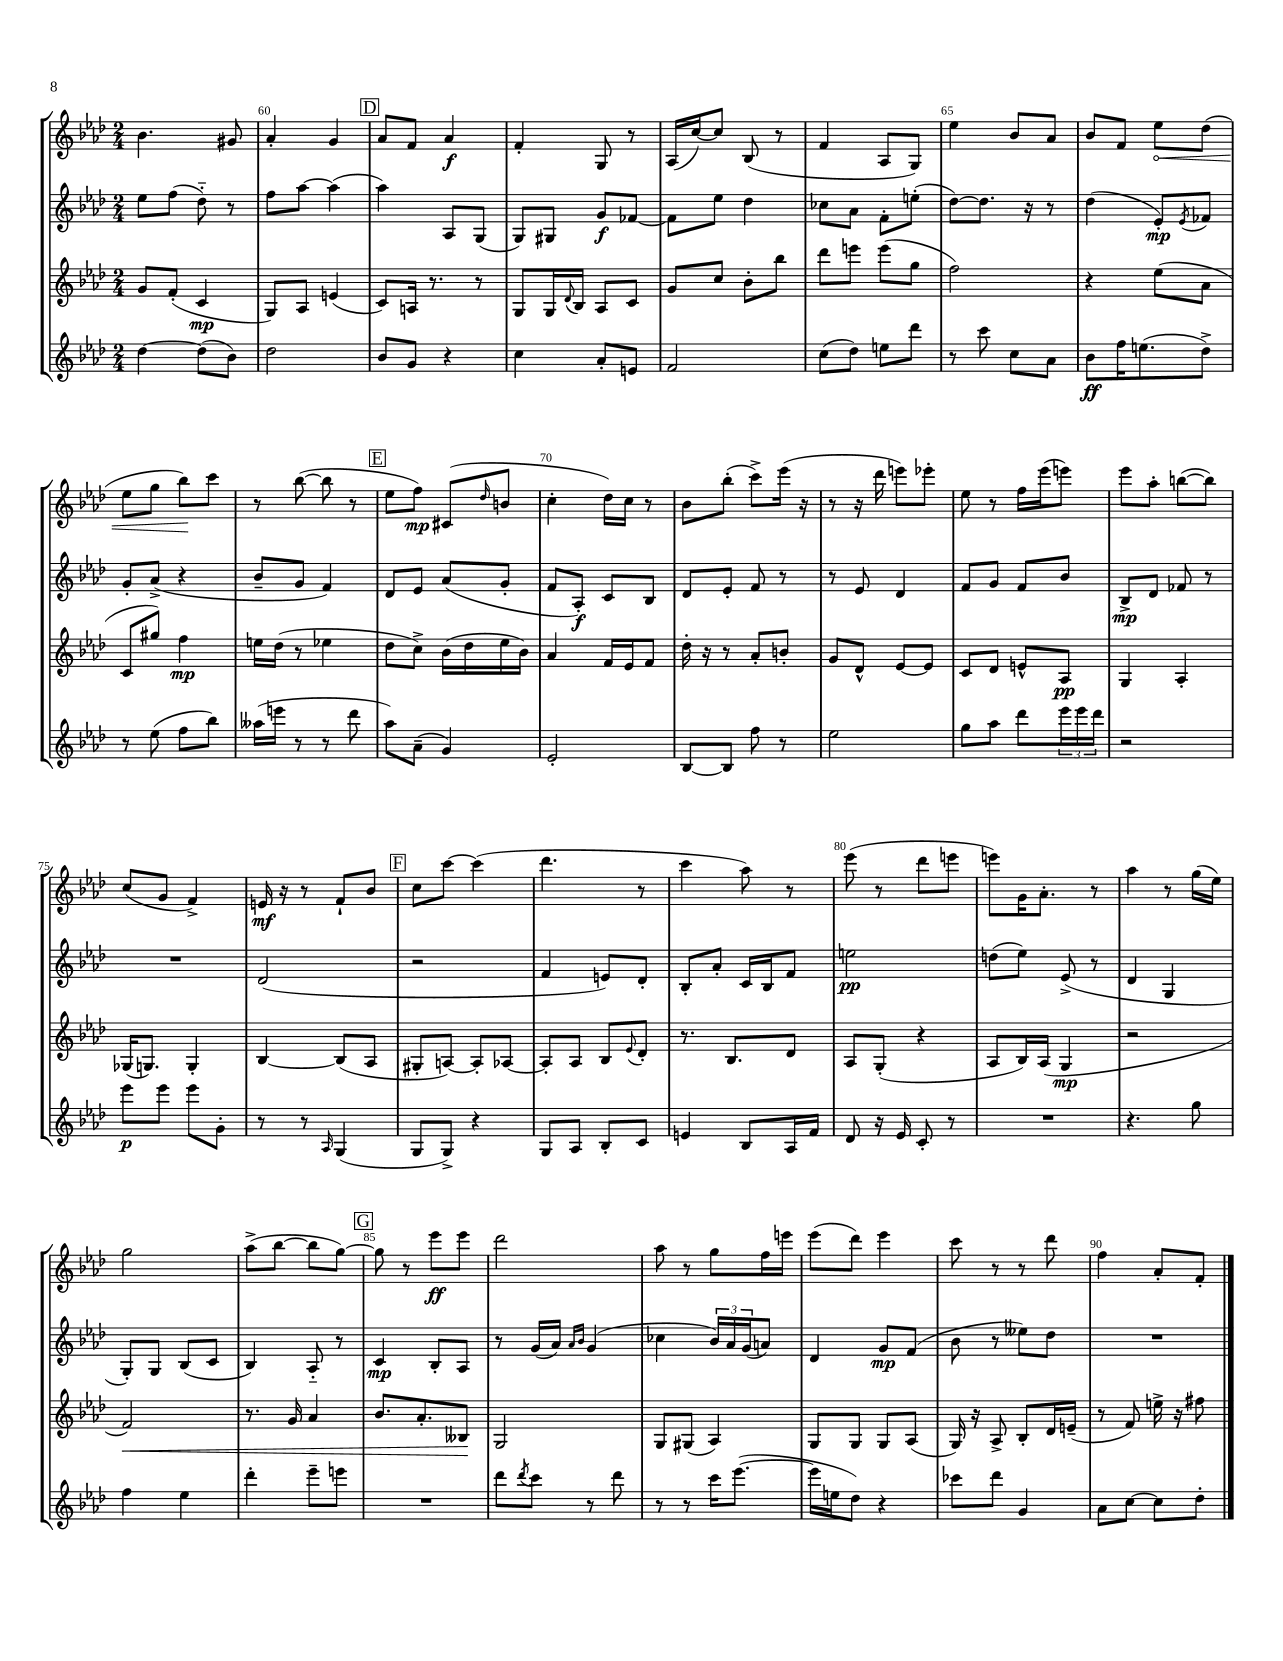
<<
\new StaffGroup <<
\new Staff = "s0" {
    \clef treble \key aes \major \numericTimeSignature \time 2/4
    bes'4. gis'8 |
    aes'4-. g'4 |
    \mark \markup { \box "D" } aes'8 f'8 aes'4\f |
    f'4-. g8 r8 |
    aes16( c''16~) c''8 bes8( r8 |
    f'4 aes8 g8) |
    ees''4 bes'8 aes'8 |
    bes'8 f'8 \once \override Hairpin.circled-tip = ##t ees''8\< des''8( |
    ees''8 g''8 bes''8\!) c'''8 |
    r8 bes''8~( bes''8 r8 |
    \mark \markup { \box "E" } ees''8 f''8\mp) cis'8( \grace { des''16 } b'8 |
    c''4-. des''16) c''16 r8 |
    bes'8 bes''8-.( c'''8->) ees'''16( r16 |
    r8 r16 des'''16 e'''8) ees'''8-. |
    ees''8 r8 f''16 ees'''16( e'''8) |
    ees'''8 aes''8-. b''8~( b''8) |
    c''8( g'8 f'4->) |
    e'16\mf r16 r8 f'8-! bes'8 |
    \mark \markup { \box "F" } c''8 c'''8~ c'''4( |
    des'''4. r8 |
    c'''4 aes''8) r8 |
    ees'''8( r8 des'''8 e'''8 |
    e'''8) g'16 aes'8.-. r8 |
    aes''4 r8 g''16( ees''16) |
    g''2 |
    aes''8->( bes''8~ bes''8 g''8~) |
    \mark \markup { \box "G" } g''8 r8 ees'''8\ff ees'''8 |
    des'''2 |
    aes''8 r8 g''8 f''16 e'''16 |
    ees'''8( des'''8) ees'''4 |
    c'''8 r8 r8 des'''8 |
    f''4 aes'8-. f'8-. \bar "|." |
}
\new Staff = "s1" {
    \clef treble \key aes \major \numericTimeSignature \time 2/4
    ees''8 f''8( des''8-_) r8 |
    f''8 aes''8~ aes''4( |
    \mark \markup { \box "D" } aes''4) aes8 g8( |
    g8) gis8 g'8\f fes'8~ |
    fes'8 ees''8 des''4 |
    ces''8 aes'8 f'8-. e''8-.( |
    des''8~) des''8. r16 r8 |
    des''4( ees'8-.\mp) \acciaccatura { ees'8 } fes'8 |
    g'8-. aes'8->( r4 |
    bes'8-- g'8 f'4) |
    \mark \markup { \box "E" } des'8 ees'8 aes'8( g'8-. |
    f'8 aes8-.\f) c'8 bes8 |
    des'8 ees'8-. f'8 r8 |
    r8 ees'8 des'4 |
    f'8 g'8 f'8 bes'8 |
    bes8->\mp des'8 fes'8 r8 |
    R2 |
    des'2( |
    \mark \markup { \box "F" } r2 |
    f'4 e'8) des'8-. |
    bes8-. aes'8-. c'16 bes16 f'8 |
    e''2\pp |
    d''8( ees''8) ees'8->( r8 |
    des'4 g4 |
    g8-.) g8 bes8( c'8 |
    bes4) aes8-_ r8 |
    \mark \markup { \box "G" } c'4\mp bes8-. aes8 |
    r8 g'16( aes'16) \grace { aes'16 bes'16 } g'4( |
    ces''4 \tuplet 3/2 { bes'16) aes'16 g'16( } a'8) |
    des'4 g'8\mp f'8( |
    bes'8 r8 eeses''8) des''8 |
    R2 \bar "|." |
}
\new Staff = "s2" {
    \clef treble \key aes \major \numericTimeSignature \time 2/4
    g'8 f'8-.( c'4\mp |
    g8) aes8 e'4( |
    \mark \markup { \box "D" } c'8) a16 r8. r8 |
    g8 g16 \appoggiatura { des'8 } bes16 aes8 c'8 |
    g'8 c''8 bes'8-. bes''8 |
    des'''8 e'''8 e'''8( g''8 |
    f''2) |
    r4 ees''8( aes'8 |
    c'8 gis''8) f''4\mp |
    e''16 des''16( r8 ees''4 |
    \mark \markup { \box "E" } des''8 c''8->) bes'16( des''16 ees''16 bes'16) |
    aes'4 f'16 ees'16 f'8 |
    des''16-. r16 r8 aes'8-. b'8-. |
    g'8 des'8-^ ees'8~ ees'8 |
    c'8 des'8 e'8-^ aes8\pp |
    g4 aes4-. |
    ges16( g8.) g4-. |
    bes4~ bes8( aes8 |
    \mark \markup { \box "F" } gis8-. a8~) a8-. aes8~ |
    aes8-. aes8 bes8 \appoggiatura { ees'8 } des'8-. |
    r8. bes8. des'8 |
    aes8 g8-.( r4 |
    aes8 bes16) aes16( g4\mp |
    r2 |
    f'2\<) |
    r8. g'16 aes'4 |
    \mark \markup { \box "G" } bes'8. aes'8.-. beses8\! |
    g2 |
    g8 gis8( aes4) |
    g8 g8 g8 aes8( |
    g16) r16 aes8-> bes8-. des'16 e'16--( |
    r8 f'8) e''16-> r16 fis''8 \bar "|." |
}
\new Staff = "s3" {
    \clef treble \key aes \major \numericTimeSignature \time 2/4
    des''4~ des''8( bes'8) |
    des''2 |
    \mark \markup { \box "D" } bes'8 g'8 r4 |
    c''4 aes'8-. e'8 |
    f'2 |
    c''8( des''8) e''8 des'''8 |
    r8 c'''8 c''8 aes'8 |
    bes'8\ff f''16 e''8.( des''8->) |
    r8 ees''8( f''8 bes''8) |
    aeses''16( e'''16 r8 r8 des'''8 |
    \mark \markup { \box "E" } aes''8) aes'8--( g'4) |
    ees'2-. |
    bes8~ bes8 f''8 r8 |
    ees''2 |
    g''8 aes''8 des'''8 \tuplet 3/2 { ees'''16 ees'''16 des'''16 } |
    r2 |
    ees'''8\p ees'''8 ees'''8 g'8-. |
    r8 r8 \grace { aes16 } g4( |
    \mark \markup { \box "F" } g8 g8->) r4 |
    g8 aes8 bes8-. c'8 |
    e'4 bes8 aes16 f'16 |
    des'8 r16 ees'16 c'8-. r8 |
    R2 |
    r4. g''8 |
    f''4 ees''4 |
    des'''4-. ees'''8-- e'''8 |
    \mark \markup { \box "G" } R2 |
    des'''8 \acciaccatura { des'''8 } c'''8 r8 des'''8 |
    r8 r8 c'''16 ees'''8.~( |
    ees'''16 e''16 des''8) r4 |
    ces'''8 des'''8 g'4 |
    aes'8 c''8~ c''8 des''8-. \bar "|." |
}
>>
>>
\layout { \context { \Score currentBarNumber = #59 \override BarNumber.break-visibility = ##(#f #t #t) barNumberVisibility = #(every-nth-bar-number-visible 5) } }
